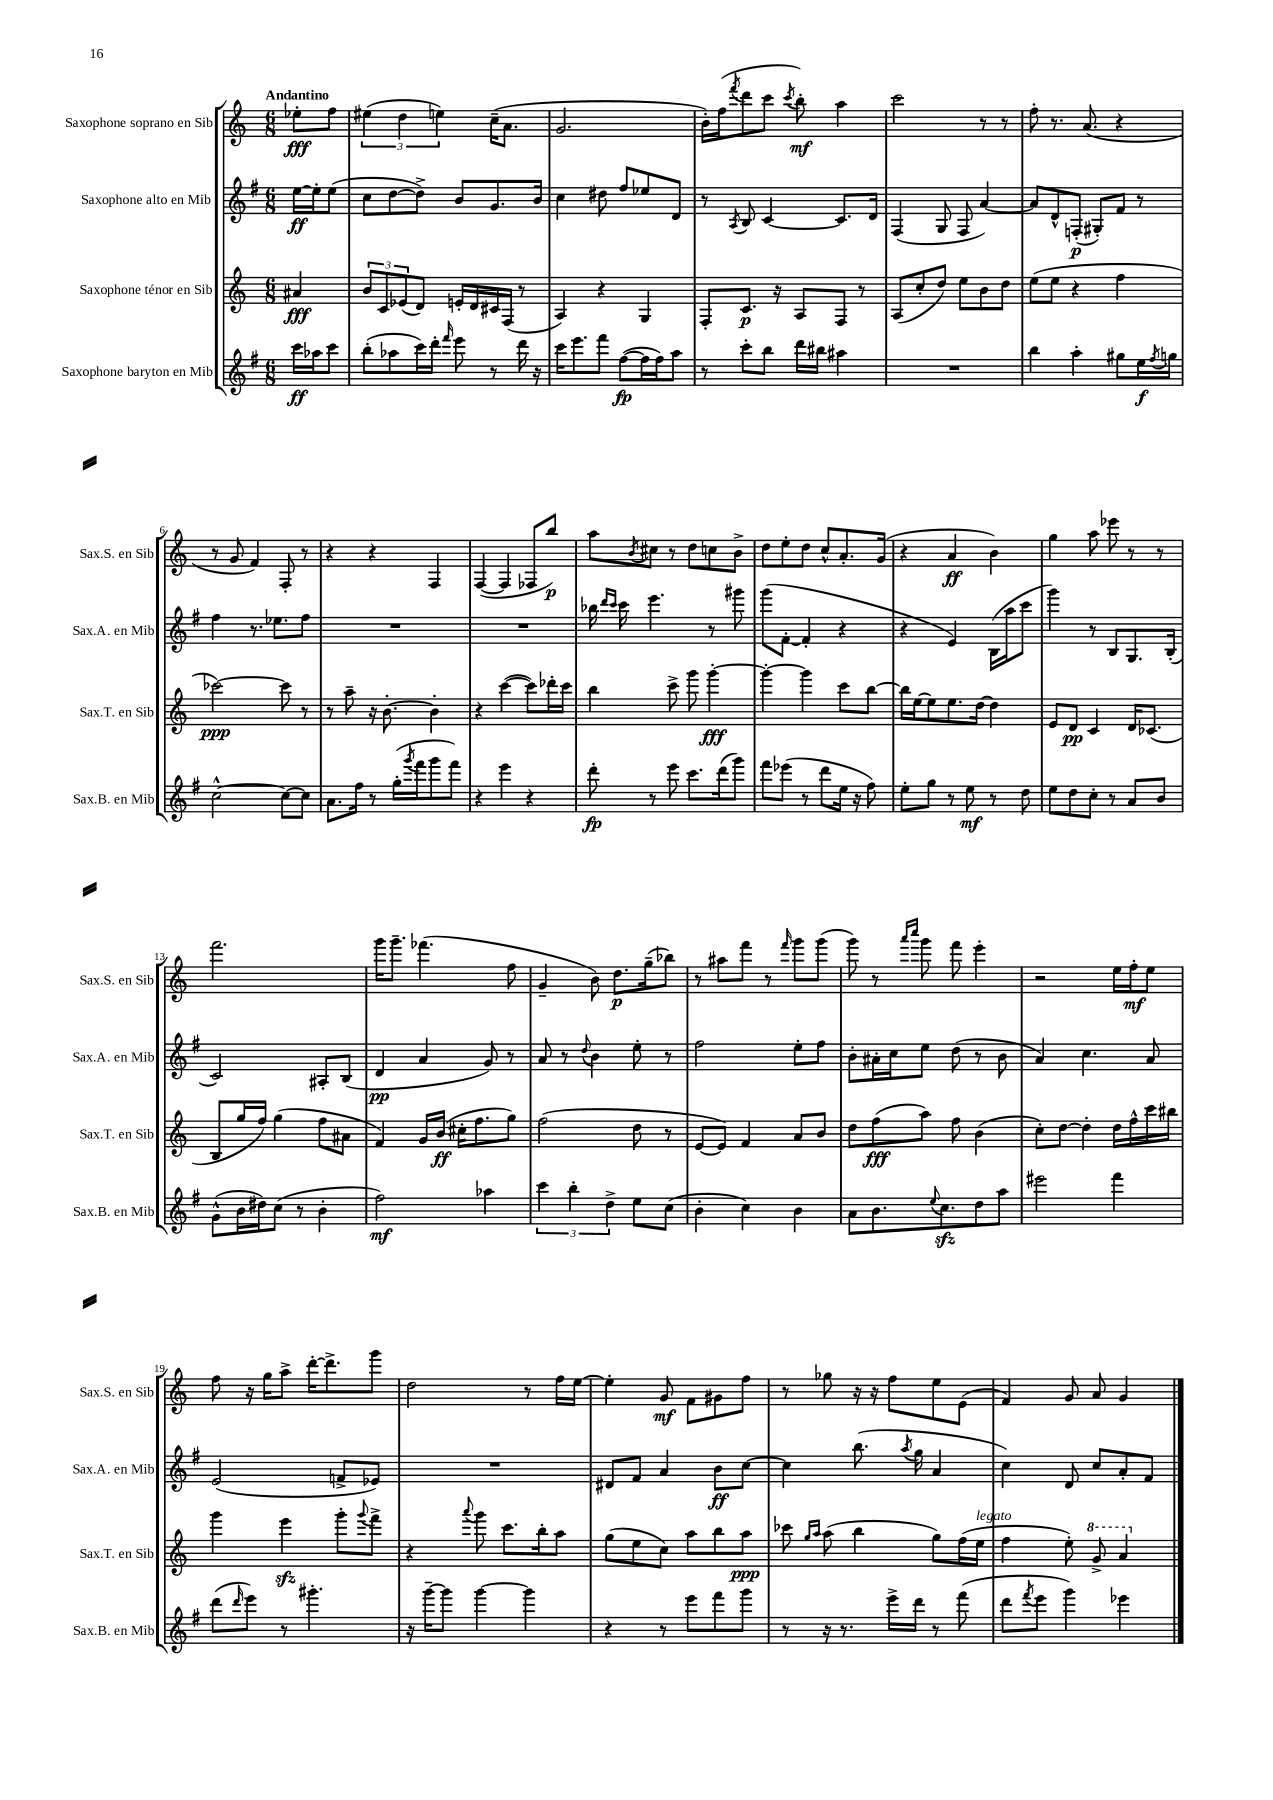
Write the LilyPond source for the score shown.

<<
\new StaffGroup <<
\new Staff = "s0" \with { instrumentName = "Saxophone soprano en Sib" shortInstrumentName = "Sax.S. en Sib" } {
    \clef treble \key c \major \numericTimeSignature \time 6/8 \partial 4 \tempo "Andantino"
    ees''8-.\fff f''8 |
    \tuplet 3/2 { eis''4( d''4 e''4) } c''16--( a'8. |
    g'2. |
    b'16-.) f''16( \acciaccatura { f'''8 } d'''8 c'''8 \acciaccatura { c'''8 } b''8-.\mf) a''4 |
    c'''2 r8 r8 |
    f''8-. r8. a'8.( r4 |
    r8 g'8 f'4) f8-. r8 |
    r4 r4 f4 |
    f4~( f4 fes8 b''8\p) |
    a''8 \acciaccatura { b'8 } cis''8 r8 d''8 c''8 b'8-> |
    d''8 e''8-. d''8 c''8-^ a'8.-. g'16( |
    r4 a'4\ff b'4) |
    g''4 a''8 ees'''8 r8 r8 |
    f'''2. |
    g'''16 g'''8.-- fes'''4.( f''8 |
    g'4-- b'8) d''8.\p g''16--( bes''8) |
    r8 ais''8 f'''8 r8 \grace { f'''16 } g'''8 g'''8( |
    g'''8) r8 \grace { a'''16 c''''16 } g'''8 f'''8 e'''4-. |
    r2 e''16 f''16-.\mf e''8 |
    f''8 r16 g''16 a''8-> d'''16~-. d'''8.-> g'''8 |
    d''2 r8 f''16 e''16~ |
    e''4-. g'8\mf f'8 gis'8 f''8 |
    r8 ges''8 r16 r16 f''8 e''8 e'8( |
    f'4) g'8 a'8 g'4 \bar "|." |
}
\new Staff = "s1" \with { instrumentName = "Saxophone alto en Mib" shortInstrumentName = "Sax.A. en Mib" } {
    \clef treble \key g \major \numericTimeSignature \time 6/8 \partial 4
    e''16~\ff e''16-. e''8( |
    c''8 d''8~ d''8->) b'8 g'8. b'16 |
    c''4 dis''8 fis''8 ees''8 d'8 |
    r8 \acciaccatura { a8 } b8 c'4~ c'8. d'16 |
    fis4( g8 fis8 a'4~) |
    a'8 d'8-^ f8-.\p( gis8-.) fis'8 r8 |
    fis''4 r8. ees''8. fis''8 |
    R2. |
    R2. |
    bes''16 \grace { d'''16 c'''16 } c'''16 e'''4. r8 gis'''8 |
    g'''8( fis'8~-. fis'4-. r4 |
    r4 e'4) b16( a''16 c'''8 |
    g'''4) r8 b8 g8. b16-.( |
    c'2) ais8-. b8( |
    d'4\pp a'4 g'8) r8 |
    a'8 r8 \appoggiatura { d''8 } b'4 e''8-. r8 |
    fis''2 e''8-. fis''8 |
    b'8-. ais'16-. c''16 e''8 d''8( r8 b'8 |
    a'4) c''4. a'8 |
    e'2( f'8-> ees'8) |
    R2. |
    dis'8 fis'8 a'4 b'8\ff c''8~ |
    c''4 b''8.( \acciaccatura { a''8 } g''16 a'4 |
    c''4) d'8 c''8 a'8-. fis'8 \bar "|." |
}
\new Staff = "s2" \with { instrumentName = "Saxophone ténor en Sib" shortInstrumentName = "Sax.T. en Sib" } {
    \clef treble \key c \major \numericTimeSignature \time 6/8 \partial 4
    ais'4\fff |
    \tuplet 3/2 { b'8 c'8 ees'8( } d'8) e'16-. d'16 cis'16 f16( r8 |
    a4) r4 g4 |
    f8-. c'8.\p r16 a8 f8 r8 |
    a8( c''8-. d''8) e''8 b'8 d''8 |
    e''8( e''8 r4 f''4 |
    ces'''2~\ppp) ces'''8 r8 |
    r8 a''8-- r16 b'8.~-. b'4-. |
    r4 c'''4~( c'''8) des'''16-. c'''16 |
    b''4 c'''8-> g'''8 g'''4~-.\fff |
    g'''4~-. g'''4 c'''8 b''8~ |
    b''16 e''16~ e''8 e''8. d''16~ d''4 |
    e'8 d'8\pp c'4 d'16 ces'8.( |
    b8 g''16 f''16) g''4( f''8 ais'8 |
    f'4) g'16 b'16\ff( cis''16-. f''8. g''8) |
    f''2( d''8 r8 |
    e'8~ e'8) f'4 a'8 b'8 |
    d''8 f''8\fff( a''8) f''8 b'4( |
    c''8-.) d''8~ d''4-. d''16 f''16-^ c'''16 bis''16 |
    g'''4 e'''4\sfz g'''8-. \appoggiatura { g'''8 } f'''8-> |
    r4 \appoggiatura { a'''8 } g'''8 c'''8. b''16-. a''8 |
    g''8( e''8 c''8) a''8 b''8 a''8\ppp |
    ces'''8 \grace { g''16 a''16 } a''8( b''4 g''8) f''16( e''16^\markup { \italic "legato" } |
    f''4 e''8-.) \ottava #1 g''8-> a''4 \ottava #0 \bar "|." |
}
\new Staff = "s3" \with { instrumentName = "Saxophone baryton en Mib" shortInstrumentName = "Sax.B. en Mib" } {
    \clef treble \key g \major \numericTimeSignature \time 6/8 \partial 4
    c'''16\ff aes''16 c'''8 |
    b''8-.( aes''8 c'''16) d'''16-. \grace { fis'''16 } e'''8 r8 d'''16 r16 |
    c'''16 e'''8. fis'''8 fis''8~\fp( fis''16 fis''16) a''8 |
    r8 c'''8-. b''8 d'''16 bis''16 ais''4 |
    R2. |
    b''4 a''4-. gis''8 e''16\f \acciaccatura { fis''8 } g''16 |
    c''2~-^ c''8~ c''8 |
    a'8. fis''16 r8 g''16-.( \acciaccatura { g'''8 } fis'''16 g'''8 fis'''8) |
    r4 e'''4 r4 |
    d'''8-.\fp r8 e'''8 c'''8. d'''16( g'''8) |
    fis'''8 ees'''8( r8 d'''8 e''16 r16 fis''8) |
    e''8-. g''8 r8 e''8\mf r8 d''8 |
    e''8 d''8 c''8-. r8 a'8 b'8 |
    g'8-^( b'16 dis''16) c''8( r8 b'4-. |
    fis''2\mf) aes''4 |
    \tuplet 3/2 { c'''4 b''4-. d''4-> } e''8 c''8( |
    b'4-. c''4) b'4 |
    a'8 b'8. \appoggiatura { e''8 } c''8.\sfz d''8 a''8 |
    eis'''2 fis'''4 |
    d'''8( \grace { d'''16 } e'''8) r8 gis'''4.-. |
    r16 g'''16~-- g'''8 g'''4~ g'''4 |
    r4 r8 e'''8 fis'''8 g'''8 |
    r8 r16 r8. e'''16-> d'''16 r8 fis'''8( |
    d'''8 \acciaccatura { fis'''8 } e'''8 g'''4) ees'''4 \bar "|." |
}
>>
>>
